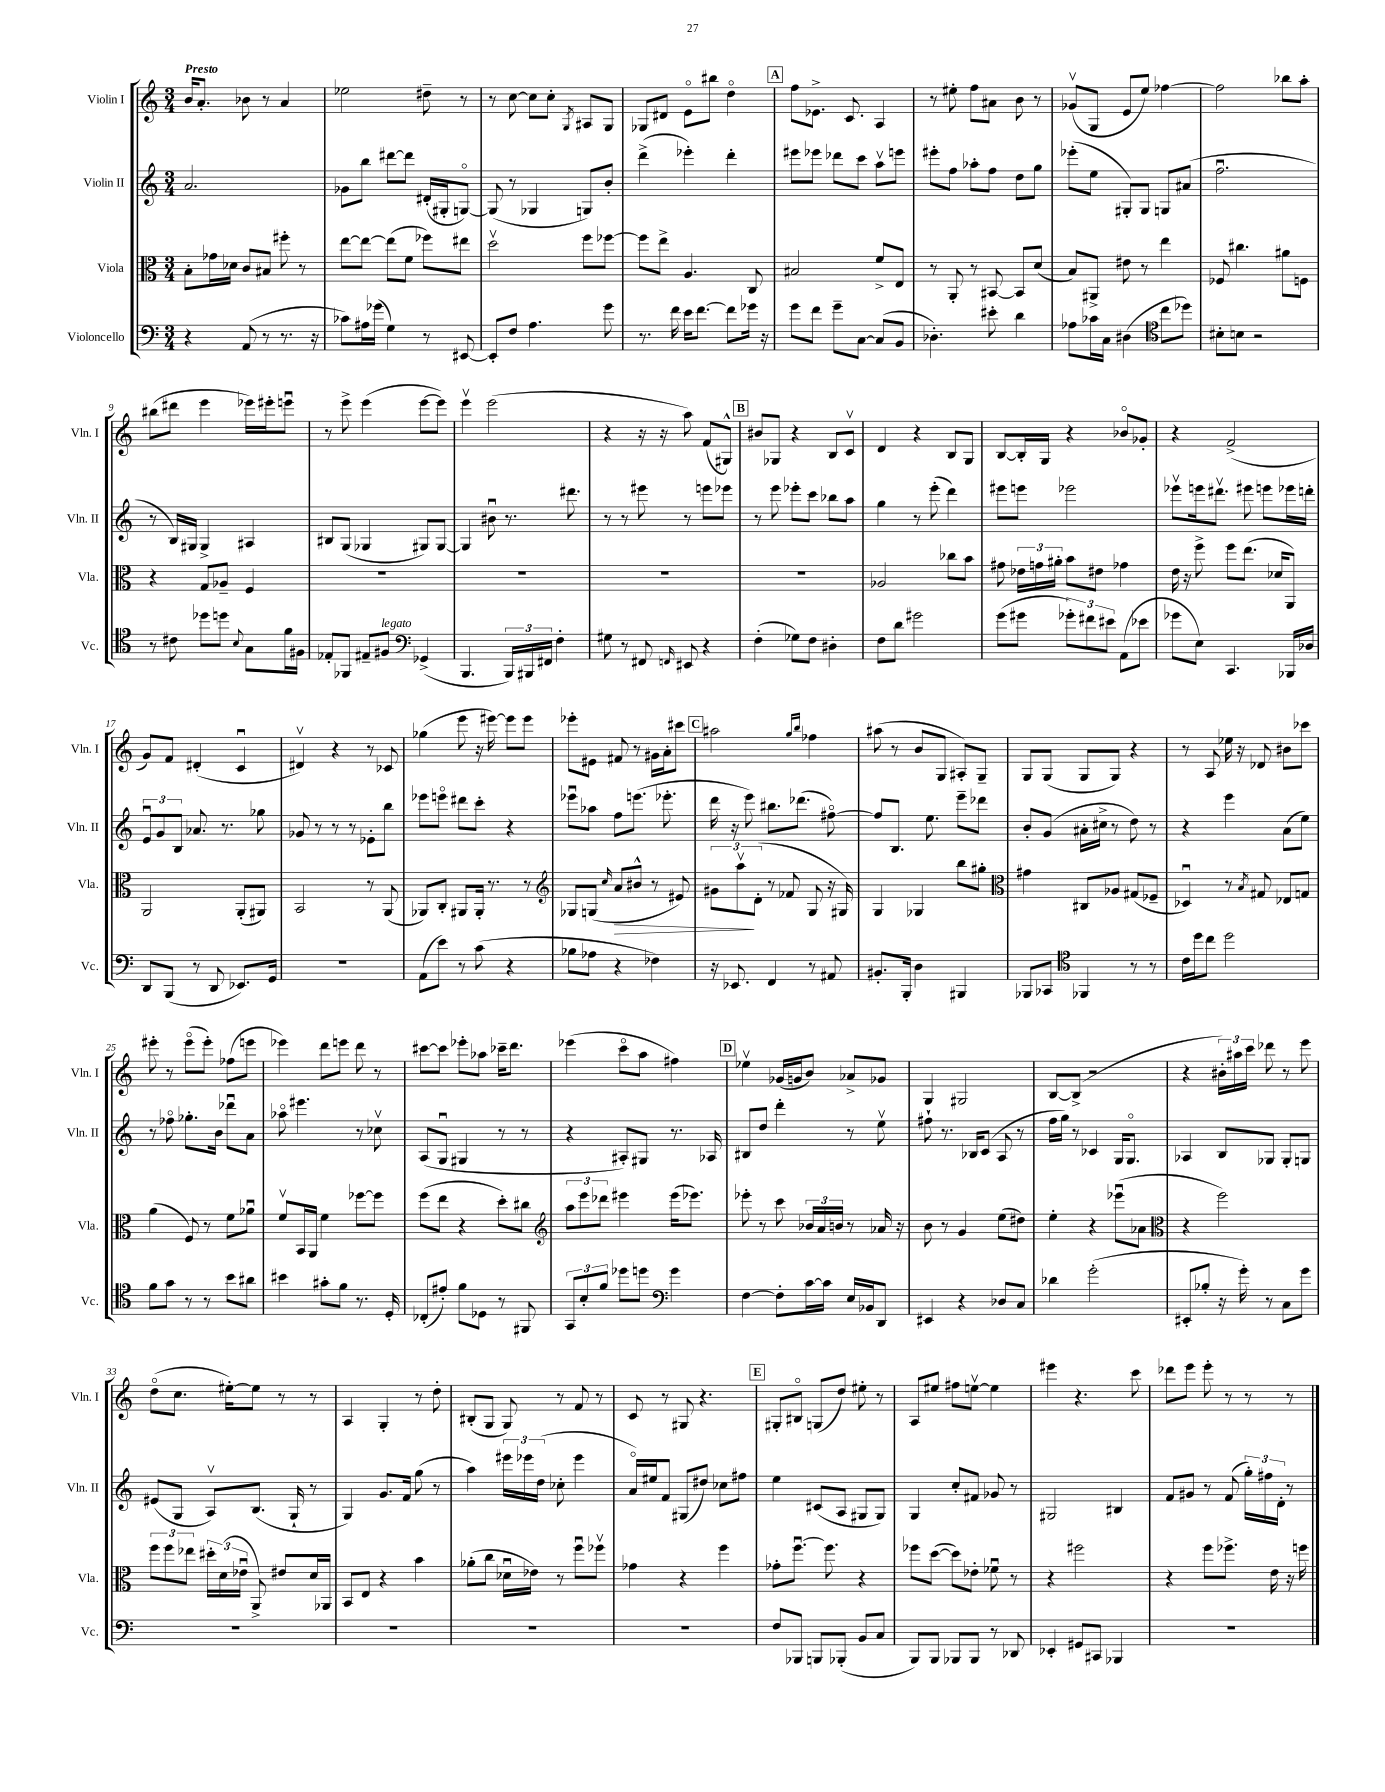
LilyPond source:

<<
\new StaffGroup <<
\new Staff = "s0" \with { instrumentName = "Violin I" shortInstrumentName = "Vln. I" } {
    \clef treble \key c \major \numericTimeSignature \time 3/4 \tempo "Presto"
    \autoBeamOff b'16[ a'8.]-. bes'8 r8 a'4 |
    ees''2 dis''8-- r8 |
    r8 c''8~ c''8[ c''8]-. \acciaccatura { g8 } ais8[ g8] |
    ges8[ dis'8] e'8[\flageolet bis''8] d''4\flageolet |
    \mark \markup { \box "A" } f''8[ ees'8.]-> c'8. a4 |
    r8 eis''8-. f''8[ ais'8] b'8 r8 |
    ges'8[\upbow( g8] e'8[ e''8]) fes''4~ |
    fes''2 bes''8[ a''8]-. |
    bis''8[( dis'''8] e'''4 ees'''16[) eis'''16-. e'''8]\downbow |
    r8 e'''8-> e'''4( e'''8[~ e'''8]) |
    e'''4\upbow e'''2( |
    r4 r16 r16 a''8) f'8[( gis8]-^) |
    \mark \markup { \box "B" } bis'8[ ges8] r4 b8[ c'8]\upbow |
    d'4 r4 b8[ g8] |
    b8[~ b16-. g16] r4 bes'8[\flageolet ges'8]-. |
    r4 f'2->( |
    g'8[) f'8] dis'4-.( c'4\downbow |
    dis'4\upbow) r4 r8 ces'8 |
    ges''4( e'''8 r16 eis'''16~) eis'''8[ eis'''8] |
    ees'''8[-. eis'8] fis'8 r8 gis'16[ a'16-. cis'''8] |
    \mark \markup { \box "C" } ais''2 \grace { g''16[ b''16] } fes''4 |
    ais''8( r8 b'8[ g8] ais8[-.) g8]-- |
    g8[ g8]( g8[ g8]) r4 |
    r8 a8 ees''16 r16 des'8 bis'8[ ces'''8] |
    eis'''8-. r8 eis'''8[\flageolet( eis'''8]-.) fes''8[( e'''8] |
    ees'''4) d'''8[ e'''8] d'''8 r8 |
    cis'''8[~ cis'''8] ees'''8[-. aes''8] ces'''16[-- d'''8.] |
    ees'''4( c'''8[\flageolet a''8] fis''4) |
    \mark \markup { \box "D" } ees''4\upbow ges'16[( g'16 b'8]) aes'8[-> ges'8] |
    g4 gis2 |
    b8[~ b8]->( r2 |
    r4 \tuplet 3/2 { bis'16[-.) ais''16 c'''16] } des'''8 r8 e'''8 |
    d''8[\flageolet( c''8.] eis''16[~-.) eis''8] r8 r8 |
    a4 g4-. r8 d''8-. |
    bis8[-.( g8] g8) r8 f'8 r8 |
    c'8 r8 gis8 r4. |
    \mark \markup { \box "E" } gis8[-. bis8]\flageolet g8[( d''8]) eis''8-. r8 |
    a8[ eis''8] fis''8[ e''8]~\upbow e''4 |
    eis'''4 r4. c'''8 |
    des'''8[ e'''8] e'''8-. r8 r8 r8 \bar "|." |
}
\new Staff = "s1" \with { instrumentName = "Violin II" shortInstrumentName = "Vln. II" } {
    \clef treble \key c \major \numericTimeSignature \time 3/4
    \autoBeamOff a'2. |
    ges'8[ b''8] dis'''8[~ dis'''8] dis'16[-.( gis16-. g8]~\flageolet) |
    g8( r8 ges4 g8[) b'8]-. |
    d'''4->( ees'''4-.) d'''4-. |
    \mark \markup { \box "A" } eis'''8[ ees'''8] des'''8[ c'''8] a''8[\upbow e'''8] |
    eis'''8[-. f''8] aes''8[-. f''8] d''8[ g''8] |
    ees'''8[-.( e''8] gis8[-.) gis8] g8[ ais'8]( |
    f''2.\downbow |
    r8 b16[) gis16] gis4-> ais4 |
    bis8[ g8]( ges4 gis8[) gis8]~ |
    gis4 bis'8\downbow r8. dis'''8. |
    r8 r8 eis'''8 r8 e'''8[ ees'''8] |
    \mark \markup { \box "B" } r8 e'''8 ees'''8[-. c'''8] bes''8[ a''8] |
    g''4 r8 e'''8-.( d'''4) |
    eis'''8[ e'''8] ees'''2 |
    ees'''8[\upbow e'''16 dis'''8.]\upbow eis'''8 e'''8[ ees'''16 d'''16]-. |
    \tuplet 3/2 { e'8[\downbow g'8 b8] } aes'8. r8. ges''8 |
    ges'8 r8 r8 r8 ees'8[-. b''8] |
    ees'''8[ e'''8]\flageolet dis'''8[ c'''8]-. r4 |
    ees'''8[\downbow aes''8] f''8[ e'''8.]( ees'''8.-. |
    \mark \markup { \box "C" } d'''16 r16 e'''8) bis''8.[ des'''8.]( fis''8~\flageolet) |
    fis''8[ b8.] e''8. e'''8[-- des'''8] |
    b'8[-. g'8]( ais'16[-. cis''16]-> r8 d''8) r8 |
    r4 e'''4 a'8[( e''8]) |
    r8 fes''8\flageolet ges''8.[-. b'16] des'''8[\downbow a'8] |
    aes''8\flageolet eis'''4. r8 ces''8\upbow |
    a8[( g8]\downbow gis4 r8 r8 |
    r4 ais8[-.) gis8] r8. aes16 |
    \mark \markup { \box "D" } bis8[ d''8] d'''4-. r8 e''8\upbow |
    fis''8-! r8. bes16[ c'8]( a8 r8 |
    f''16[ g''16]) r8 ces'4 g16[ g8.]\flageolet |
    aes4 b8[ ges8] ges8[-. g8] |
    eis'8[( g8] a8[\upbow) b8.]( g16-! r8 |
    g4) g'8.[ f'16] g''8( r8 |
    a''4) \tuplet 3/2 { eis'''16[ ees'''16 d''16]( } ces''8-. ees'''4 |
    a'16[\flageolet) eis''16 f'8] gis8[( dis''8]) ces''8[ fis''8] |
    \mark \markup { \box "E" } e''4 cis'8[( a8] gis8[ gis8]) |
    g4 c''8[-. fis'8] ges'8 r8 |
    gis2 bis4 |
    f'8[ gis'8] r8 f'8( \tuplet 3/2 { g''16[-.) fis''16 d'16]-. } r8 \bar "|." |
}
\new Staff = "s2" \with { instrumentName = "Viola" shortInstrumentName = "Vla." } {
    \clef alto \key c \major \numericTimeSignature \time 3/4
    \autoBeamOff b8[-. ges'16 des'16] c'8[ bis8] fis''8-. r8 |
    e''8[~ e''8]~ e''8[( f'8] fes''8[) eis''8] |
    d''2\upbow f''8[ fes''8]~ |
    fes''8[ e''8]-> a4. c8 |
    \mark \markup { \box "A" } bis2 f'8[-> e8] |
    r8 a,8-. r8 bis,8~ bis,8[ d'8]( |
    b8[) ais,8]-> eis'8 r8 e''4 |
    fes8 cis''4. ais'8[ f8] |
    r4 g8[ aes8]-- f4 |
    R2. |
    R2. |
    R2. |
    \mark \markup { \box "B" } R2. |
    aes2 ces''8[ b'8] |
    gis'8 \tuplet 3/2 { ees'16[ g'16 ais'16]-. } b'8[ eis'8] ges'4 |
    e'16 r16 f''8-> f''8[ e''8.]( des'16[ a,8]) |
    a,2 a,8[-.( ais,8]) |
    b,2 r8 a,8( |
    aes,8[) c8]-. ais,8[ ais,16]-. r8. r8 |
    \clef treble ges8[ g8]( \grace { c''16 } a'8[\> bis'8]-^ r8 eis'8) |
    \mark \markup { \box "C" } \tuplet 3/2 { gis'8[ a''8\upbow\! d'8]-.( } r8 fes'8 g8 r16 gis16) |
    g4 ges4 b''8[ gis''8]-. |
    \clef alto gis'4 cis8[ aes8] gis8[( fes8]-- |
    des4\downbow) r8 \acciaccatura { b8 } gis8 ees8[ g8] |
    a'4( f8) r8 f'8[ aes'8]\downbow |
    f'8[\upbow b,16 a,16] f'4 fes''8[~ fes''8] |
    f''8[( e''8] r4 d''8[-.) cis''8] |
    \clef treble \tuplet 3/2 { a''8[ e'''8 des'''8] } eis'''4 eis'''16[( ees'''8.]) |
    \mark \markup { \box "D" } ees'''8-. r8 c'''8 \tuplet 3/2 { bes'16[ a'16 b'16] } r8 aes'16 r16 |
    b'8 r8 g'4 e''8[( dis''8]) |
    e''4-. r4 ees'''8[\downbow( aes'8] |
    \clef alto r4 f''2) |
    \tuplet 3/2 { f''8[ f''8 ees''8] } \tuplet 3/2 { dis''16[-. d'16( ees'16]\downbow } a,8->) eis'8[ d'16 aes,16] |
    b,8[ e8] r4 b'4 |
    aes'8[-.( c''8] des'16[\downbow ees'16]) r8 f''8[\downbow fes''8]\upbow |
    ges'4 r4 f''4 |
    \mark \markup { \box "E" } ges'8[-. f''8.]~\downbow f''8. r4 |
    fes''8[ d''8]~( d''8[) ees'8]-. fes'8\downbow r8 |
    r4 fis''2 |
    r4 f''8[ fes''8.]-> e'16 r16 f''16 \bar "|." |
}
\new Staff = "s3" \with { instrumentName = "Violoncello" shortInstrumentName = "Vc." } {
    \clef bass \key c \major \numericTimeSignature \time 3/4
    \autoBeamOff r4 a,8( r8 r8. r16 |
    ces'8[) ais16 ges'16]( g4) r8 eis,8~ |
    eis,8[-. f8] a4. g'8 |
    r8. f'16 e'16[ f'8.]~ f'8[ ges'16] r16 |
    \mark \markup { \box "A" } g'8[ f'8] g'8[-- c8]~ c8[( b,8] |
    des4.-.) eis'8-. d'4 |
    aes8[ ces'16 c16] dis4( \clef tenor c''8[ des''8]) |
    bis8[-. b8] r2 |
    r8 cis'8 des''8[ d''8] \appoggiatura { b8 } g8[ f'16 fis16] |
    ees8[-. fes,8] eis8[-- fis8]^\markup { \italic "legato" } \clef bass ges,4->( |
    b,,4. \tuplet 3/2 { b,,16[) bis,,16 fis,16] } f4-. |
    gis8 r8 fis,8 \grace { f,16 } eis,8 r4 |
    \mark \markup { \box "B" } f4-.( ges8[) f8] dis4-. |
    f8[ d'8] gis'2 |
    g'8[( gis'8] \tuplet 3/2 { ges'8[-.) fis'8 eis'8] } a,8[( ees'8] |
    ges'8[ e8]) c,4. bes,,16[ des16] |
    d,8[ b,,8]( r8 d,8 ees,8.[) g,16] |
    R2. |
    a,8[( e'8]) r8 c'8( r4 |
    bes8[ aes8] r4 fes4) |
    \mark \markup { \box "C" } r16 ees,8. f,4 r8 ais,8 |
    bis,8.[-. b,,16]-. d4 bis,,4 |
    bes,,8[ ces,8] \clef tenor fes,4 r8 r8 |
    c'16[ d''16 c''8] d''2 |
    f'8[ g'8] r8 r8 b'8[ ais'8] |
    bis'4 gis'8[-. f'8] r8. d16-. |
    ces8[-.( eis'8]-.) f'8[ des8] r8 fis,8 |
    \tuplet 3/2 { g,8[ b8-. f'8] } des''8[ d''8] \clef bass g'4 |
    \mark \markup { \box "D" } f4~ f8[-. c'16~ c'16] e16[ bes,16 d,8] |
    eis,4 r4 des8[ c8] |
    des'4 g'2-.( |
    eis,8[-. bes8]-. r16 g'16-.) r8 c8[ g'8] |
    R2. |
    R2. |
    R2. |
    R2. |
    \mark \markup { \box "E" } f8[ bes,,8] b,,8[ bes,,8]-.( b,8[ c8] |
    b,,8[) b,,8] bes,,8[ bes,,8] r8 des,8 |
    ees,4-. gis,8[ cis,8] bes,,4 |
    R2. \bar "|." |
}
>>
>>
